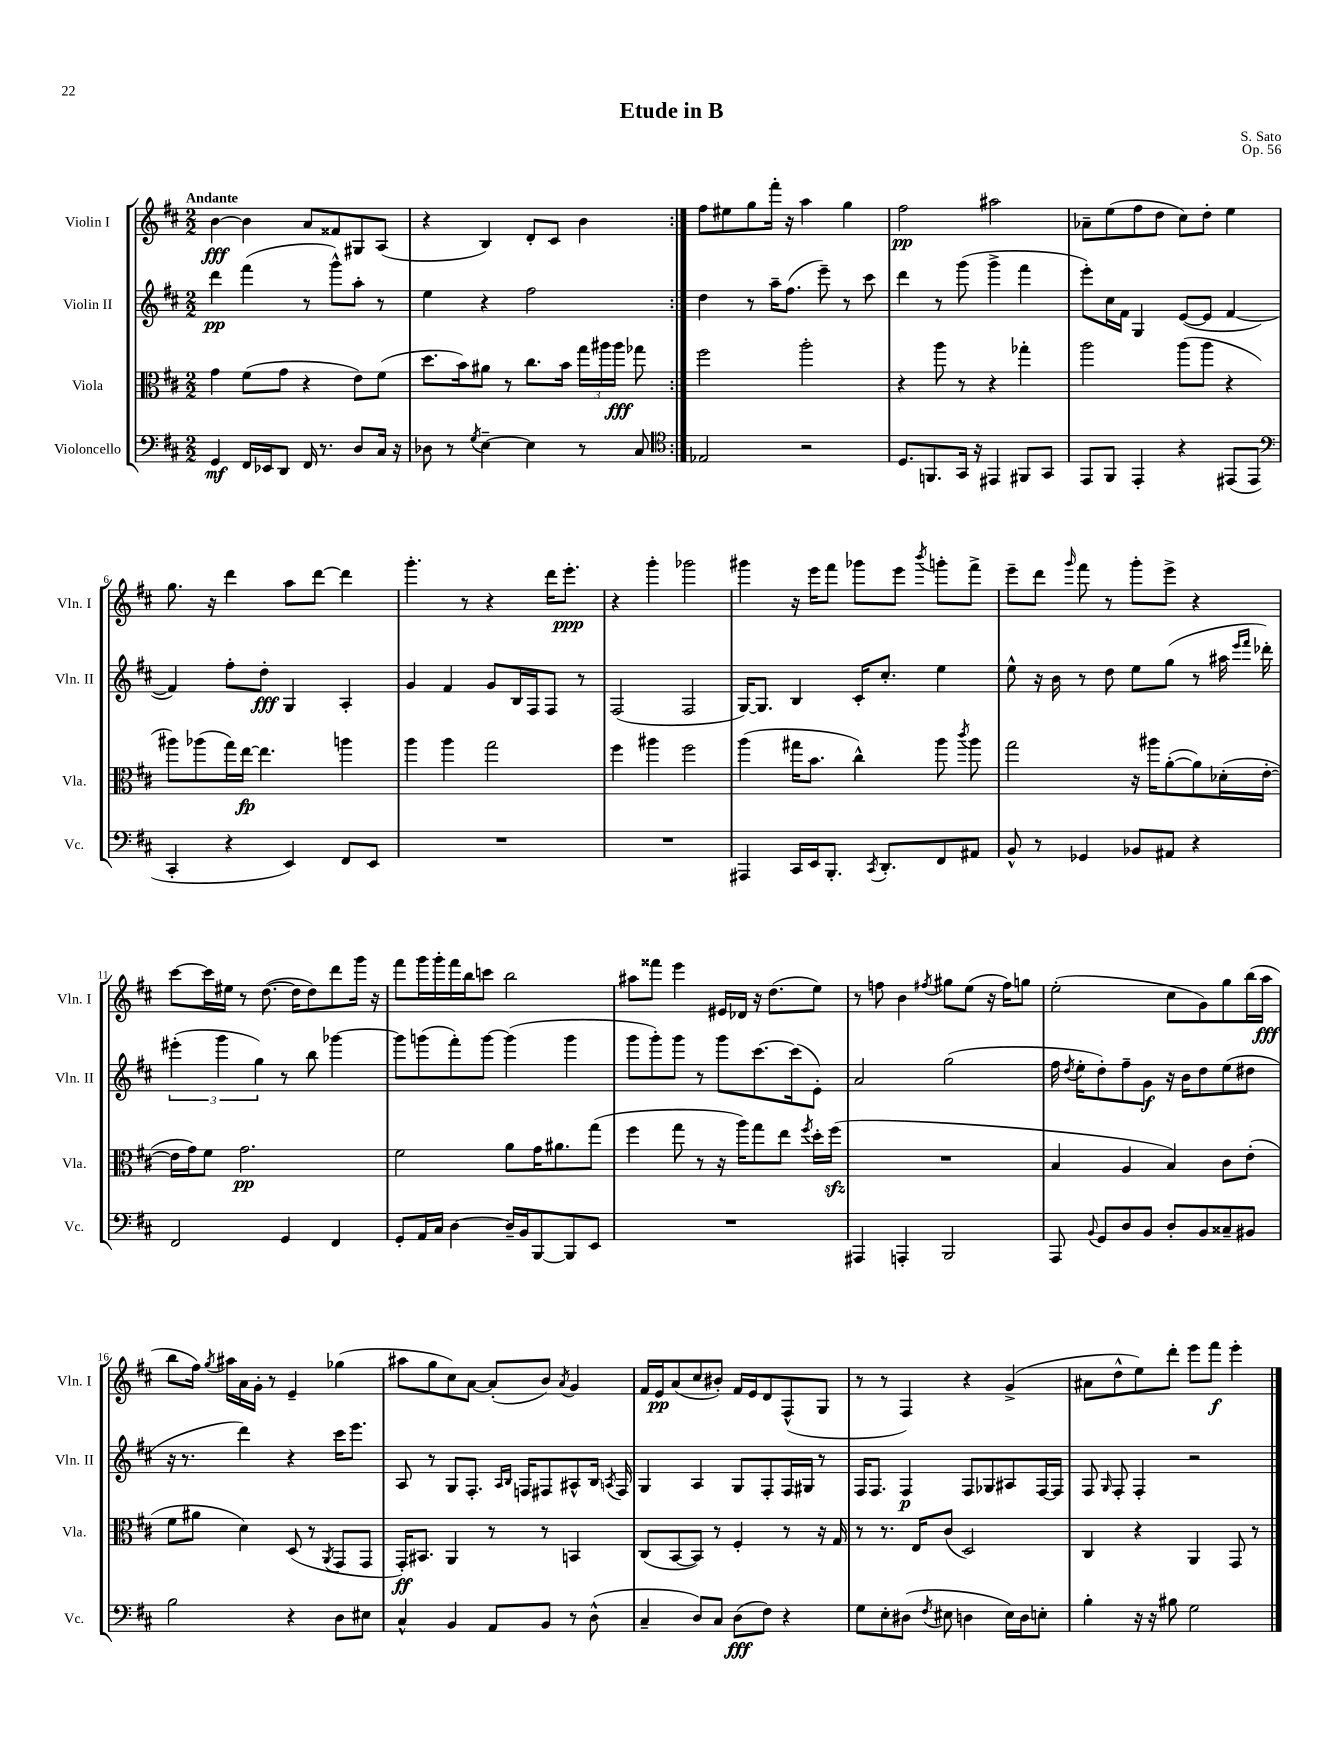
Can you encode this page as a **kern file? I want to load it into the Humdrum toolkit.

**kern	**dynam	**kern	**dynam	**kern	**dynam	**kern	**dynam
*part4	*part4	*part3	*part3	*part2	*part2	*part1	*part1
*staff4	*staff4	*staff3	*staff3	*staff2	*staff2	*staff1	*staff1
*I"Violoncello	*	*I"Viola	*	*I"Violin II	*	*I"Violin I	*
*I'Vc.	*	*I'Vla.	*	*I'Vln. II	*	*I'Vln. I	*
*clefF4	*	*clefC3	*	*clefG2	*	*clefG2	*
*k[f#c#]	*	*k[f#c#]	*	*k[f#c#]	*	*k[f#c#]	*
*M2/2	*	*M2/2	*	*M2/2	*	*M2/2	*
=1	=1	=1	=1	=1	=1	=1	=1
!	!	!	!	!	!	!LO:TX:a:B:t=Andante	!
4GG/	mf	4g\	.	4ddd\	pp	[4b\	fff
16FF#/LL	.	(8f#\L	.	(4fff#\	.	4b\]	.
16EE-X/J	.	.	.	.	.	.	.
8DD/J	.	8g\J	.	.	.	.	.
16FF#/	.	4r	.	8r	.	8a/L	.
8.r	.	.	.	.	.	.	.
.	.	.	.	8ggg^^\L)	.	8f##X/	.
8D/L	.	8e\L)	.	8aa'\J	.	8G#X/	.
16C#/Jk	.	(8f#\J	.	8r	.	(8A/J	.
16r	.	.	.	.	.	.	.
=2	=2	=2	=2	=2	=2	=2	=2
8D-X\	.	8.dd\L	.	4ee\	.	4r	.
8r	.	.	.	.	.	.	.
.	.	16b\k)	.	.	.	.	.
8qG/	.	.	.	.	.	.	.
[4E~\	.	8a#X\J	.	4r	.	4B/)	.
.	.	8r	.	.	.	.	.
4E\]	.	8.cc#\L	.	2ff#\	.	8d'/L	.
.	.	.	.	.	.	8c#/J	.
.	.	16b\Jk	.	.	.	.	.
8r	.	24gg\LL	.	.	.	4b\	.
.	.	24aa#X\	.	.	.	.	.
.	.	24aa#\JJ	fff	.	.	.	.
8C#/	.	8gg-X\	.	.	.	.	.
=3:|!	=3:|!	=3:|!	=3:|!	=3:|!	=3:|!	=3:|!	=3:|!
*clefC4	*	*	*	*	*	*	*
2E-X/	.	2ff#\	.	4dd\	.	8ff#\L	.
.	.	.	.	.	.	8ee#X\	.
.	.	.	.	8r	.	8gg\	.
.	.	.	.	16aa~\KL	.	16fff#'\Jk	.
.	.	.	.	(8.ff#\J	.	16r	.
2r	.	2aa'\	.	.	.	4aa\	.
.	.	.	.	8eee~\)	.	.	.
.	.	.	.	8r	.	4gg\	.
.	.	.	.	8ccc#\	.	.	.
=4	=4	=4	=4	=4	=4	=4	=4
8.D/L	.	4r	.	4ddd\	.	2ff#\	pp
8.FFn/	.	.	.	.	.	.	.
.	.	8aa\	.	8r	.	.	.
16GG/Jk	.	8r	.	(8ggg\	.	.	.
16r	.	.	.	.	.	.	.
4EE#X/	.	4r	.	4ggg^\	.	2aa#X\	.
8FF#X/L	.	4gg-X'\	.	4fff#\	.	.	.
8GG/J	.	.	.	.	.	.	.
=5	=5	=5	=5	=5	=5	=5	=5
8EE/L	.	2aa\	.	8eee'\L)	.	8a-X~\L	.
8FF#/J	.	.	.	16cc#\L	.	(8ee\	.
.	.	.	.	16f#\JJ	.	.	.
4EE'/	.	.	.	4G/	.	8ff#\	.
.	.	.	.	.	.	8dd\J	.
4r	.	(8aa\L	.	([8e/L	.	8cc#\L)	.
.	.	8aa\J	.	8e/J]	.	8dd'\J	.
(8EE#X/L	.	4r	.	[4f#/	.	4ee\	.
8EE#/J	.	.	.	.	.	.	.
!!LO:LB:g=z
=6	=6	=6	=6	=6	=6	=6	=6
*clefF4	*	*	*	*	*	*	*
4CC#'/	.	8aa#X\L)	.	4f#/])	.	8.gg\	.
.	.	(8aa-X\	.	.	.	.	.
.	.	.	.	.	.	16r	.
4r	.	16gg\L)	.	8ff#'\L	.	4ddd\	.
.	.	[16ee\JJ	fp	.	.	.	.
.	.	4.ee\]	.	8dd'\J	fff	.	.
4EE/)	.	.	.	4G/	.	8aa\L	.
.	.	.	.	.	.	[8ddd\J	.
8FF#/L	.	4aan\	.	4A'/	.	4ddd\]	.
8EE/J	.	.	.	.	.	.	.
=7	=7	=7	=7	=7	=7	=7	=7
1r	.	4aa\	.	4g/	.	4.ggg'\	.
.	.	4aa\	.	4f#/	.	.	.
.	.	.	.	.	.	8r	.
.	.	2gg\	.	8g/L	.	4r	.
.	.	.	.	16B/L	.	.	.
.	.	.	.	16F#/J	.	.	.
.	.	.	.	8F#/J	.	16ddd\KL	.
.	.	.	.	.	.	8.eee'\J	ppp
.	.	.	.	8r	.	.	.
=8	=8	=8	=8	=8	=8	=8	=8
1r	.	4ff#\	.	(2F#/	.	4r	.
.	.	4aa#X\	.	.	.	4ggg'\	.
.	.	2ff#\	.	2F#/	.	2ggg-X\	.
=9	=9	=9	=9	=9	=9	=9	=9
4AAA#X/	.	(4aa\	.	[16G/KL)	.	4ggg#X\	.
.	.	.	.	8.G/J]	.	.	.
16CC#/LL	.	16gg#X\KL	.	4B/	.	16r	.
16EE/J	.	8.b\J	.	.	.	16eee\KL	.
8.BBB'/J	.	.	.	.	.	8fff#\J	.
.	.	4cc#^^\)	.	16c#'/KL	.	8ggg-X\L	.
8qCC#/	.	.	.	.	.	.	.
8.DD'/L	.	.	.	8.cc#'/J	.	.	.
.	.	.	.	.	.	8eee\J	.
.	.	.	.	.	.	8qbbb/	.
8FF#/	.	8aa\	.	4ee\	.	8gggn'\L	.
.	.	8qccc#/	.	.	.	.	.
8AA#X/J	.	8aa\	.	.	.	8fff#^\J	.
=10	=10	=10	=10	=10	=10	=10	=10
8BB^^/	.	2gg\	.	8ee^^\	.	8eee~\L	.
8r	.	.	.	16r	.	8ddd\J	.
.	.	.	.	16b\	.	.	.
.	.	.	.	.	.	16qqggg/	.
4GG-X/	.	.	.	8r	.	8fff#\	.
.	.	.	.	8dd\	.	8r	.
8BB-X/L	.	16r	.	8ee\L	.	8ggg'\L	.
.	.	16aa#X\KL	.	.	.	.	.
8AA#X/J	.	([8a'\	.	(8gg\J	.	8eee^\J	.
4r	.	8a\])	.	8r	.	4r	.
.	.	(16d-X'\L	.	16aa#X\	.	.	.
.	.	.	.	16qqeee/LL	.	.	.
.	.	.	.	16qqfff#/JJ	.	.	.
.	.	[16e'\JJ	.	16ddd-X'\)	.	.	.
!!LO:LB:g=z
=11	=11	=11	=11	=11	=11	=11	=11
2FF#/	.	16e\LL]	.	(6eee#X'\	.	[8ccc#\L	.
.	.	16g\J)	.	.	.	.	.
.	.	8f#\J	.	.	.	16ccc#\L]	.
.	.	.	.	6ggg\	.	.	.
.	.	.	.	.	.	16ee#X\JJ	.
.	.	2.g\	pp	.	.	8r	.
.	.	.	.	6gg\)	.	.	.
.	.	.	.	.	.	([8.dd\	.
4GG/	.	.	.	8r	.	.	.
.	.	.	.	.	.	16dd\KL]	.
.	.	.	.	8bb\	.	8dd\)	.
4FF#/	.	.	.	[4ggg-X\	.	8ddd\	.
.	.	.	.	.	.	16ggg\Jk	.
.	.	.	.	.	.	16r	.
=12	=12	=12	=12	=12	=12	=12	=12
8GG'/L	.	2f#\	.	8ggg-\L]	.	8fff#\L	.
16AA/L	.	.	.	(8gggn\	.	16ggg\L	.
16C#/JJ	.	.	.	.	.	16ggg'\	.
[4D\	.	.	.	8fff#'\)	.	16fff#\	.
.	.	.	.	.	.	16bb\J	.
.	.	.	.	[8ggg\J	.	8cccn\J	.
16D~/LL]	.	8a\L	.	(4ggg\]	.	2bb\	.
16BB/J	.	.	.	.	.	.	.
[8BBB/	.	16g\K	.	.	.	.	.
.	.	8.a#X\	.	.	.	.	.
8BBB/]	.	.	.	4ggg\	.	.	.
8EE/J	.	(8gg\J	.	.	.	.	.
=13	=13	=13	=13	=13	=13	=13	=13
1r	.	4ff#\	.	8ggg\L	.	8aa#X\L	.
.	.	.	.	8ggg'\)	.	8fff##X\J	.
.	.	8gg\	.	8ggg\J	.	4eee\	.
.	.	8r	.	8r	.	.	.
.	.	16r	.	8ggg\L	.	16e#X/LL	.
.	.	16aa\KL)	.	.	.	16d-X/JJ	.
.	.	8gg\	.	[8.ccc#\	.	16r	.
.	.	.	.	.	.	(8.dd\L	.
.	.	8ee\J	.	.	.	.	.
.	.	.	.	(16ccc#\k]	.	.	.
.	.	8qff#/	.	.	.	.	.
.	.	16dd'\LL	.	8e'\J)	.	8ee\J)	.
.	.	(16ff#zz\JJ	.	.	.	.	.
=14	=14	=14	=14	=14	=14	=14	=14
4AAA#X/	.	1r	.	2a/	.	8r	.
.	.	.	.	.	.	8ffn\	.
4AAAn'/	.	.	.	.	.	4b\	.
.	.	.	.	.	.	8qff#X/	.
2BBB/	.	.	.	(2gg\	.	8gg#X\L	.
.	.	.	.	.	.	(8ee\J	.
.	.	.	.	.	.	16r	.
.	.	.	.	.	.	16ff#\KL)	.
.	.	.	.	.	.	8ggn\J	.
=15	=15	=15	=15	=15	=15	=15	=15
8AAA/	.	4B/	.	16ff#\	.	(2ee'\	.
.	.	.	.	8qdd/	.	.	.
.	.	.	.	16ee'\KL	.	.	.
8qqBB/	.	.	.	.	.	.	.
8GG/L	.	.	.	8dd'\)	.	.	.
8D/	.	4A/	.	8ff#~\	.	.	.
8BB/J	.	.	.	8g\J	f	.	.
8D'/L	.	4B/)	.	16r	.	8cc#\L	.
.	.	.	.	16b\KL	.	.	.
8BB/	.	.	.	8dd\	.	8g\)	.
8C##X~/	.	8c#\L	.	(8ee\	.	8gg\	.
8BB#X/J	.	(8e'\J	.	8dd#X\J	.	(16bb\L	.
.	.	.	.	.	.	16aa\JJ	fff
!!LO:LB:g=z
=16	=16	=16	=16	=16	=16	=16	=16
2B\	.	8f#\L	.	16r	.	8bb\L	.
.	.	.	.	8.r	.	.	.
.	.	8a#X\J	.	.	.	16ff#\Jk)	.
.	.	.	.	.	.	8qgg/	.
.	.	.	.	.	.	16aa#X\LL	.
.	.	4d\)	.	4ddd\)	.	16a\	.
.	.	.	.	.	.	16g'\JJ	.
.	.	.	.	.	.	8r	.
4r	.	(8D/	.	4r	.	4e~/	.
.	.	8r	.	.	.	.	.
.	.	8qAA/	.	.	.	.	.
8D\L	.	8GG/L	.	16ccc#\KL	.	(4gg-X\	.
.	.	.	.	8.eee\J	.	.	.
8E#X\J	.	8GG/J	.	.	.	.	.
=17	=17	=17	=17	=17	=17	=17	=17
4C#^^/	.	16GG'/KL)	ff	8A/	.	8aa#X\L	.
.	.	8.BB#X/J	.	.	.	.	.
.	.	.	.	8r	.	8gg\	.
4BB/	.	4AA/	.	8G/L	.	8cc#\)	.
.	.	.	.	8.F#'/J	.	[8a\J	.
8AA/L	.	8r	.	.	.	(8a'/L]	.
.	.	.	.	16qqA/LL	.	.	.
.	.	.	.	16qqB/JJ	.	.	.
.	.	.	.	16Fn/KL	.	.	.
8BB/J	.	8r	.	8F#X/	.	8b/J)	.
.	.	.	.	.	.	8qa/	.
8r	.	4BBn/	.	8A#X^^/	.	4g/	.
(8D^^\	.	.	.	16B/Jk	.	.	.
.	.	.	.	8qAn/	.	.	.
.	.	.	.	16F#/	.	.	.
=18	=18	=18	=18	=18	=18	=18	=18
4C#~/	.	(8C#/L	.	4G/	.	16f#/LL	.
.	.	.	.	.	.	16e/J	pp
.	.	[8BB/	.	.	.	(8a/	.
8D/L)	.	8BB/J])	.	4A/	.	8cc#/	.
8C#/J	.	8r	.	.	.	8b#X'/J)	.
(8D\L	fff	4F#'/	.	8G/L	.	16f#/LL	.
.	.	.	.	.	.	16e/J	.
8F#\J)	.	.	.	8F#'/	.	8d/	.
4r	.	8r	.	16F#/L	.	(8F#^^/	.
.	.	.	.	16G#X/JJ	.	.	.
.	.	16r	.	8r	.	8G/J	.
.	.	16G/	.	.	.	.	.
=19	=19	=19	=19	=19	=19	=19	=19
8G\L	.	8r	.	16F#/KL	.	8r	.
.	.	.	.	8.F#/J	.	.	.
8E'\	.	8.r	.	.	.	8r	.
(8D#X\J	.	.	.	4F#/	p	4F#/)	.
.	.	16E/KL	.	.	.	.	.
8qF#/	.	.	.	.	.	.	.
8E#X\	.	(8c#/J	.	.	.	.	.
4Dn\	.	2D/)	.	8F#/L	.	4r	.
.	.	.	.	8G-X/	.	.	.
16E#\LL)	.	.	.	8A#X/	.	(4g^/	.
16D\J	.	.	.	.	.	.	.
8En'\J	.	.	.	[16F#/L	.	.	.
.	.	.	.	16F#/JJ]	.	.	.
=20	=20	=20	=20	=20	=20	=20	=20
4B'\	.	4C#/	.	8F#/	.	8a#X\L	.
.	.	.	.	16qqG/	.	.	.
.	.	.	.	8F#'/	.	8dd^^\	.
16r	.	4r	.	4F#'/	.	8ee\)	.
16r	.	.	.	.	.	.	.
8B#X\	.	.	.	.	.	8ddd'\J	.
2G\	.	4AA/	.	2r	.	8eee\L	.
.	.	.	.	.	.	8fff#\J	f
.	.	8GG/	.	.	.	4eee'\	.
.	.	8r	.	.	.	.	.
==	==	==	==	==	==	==	==
*-	*-	*-	*-	*-	*-	*-	*-
